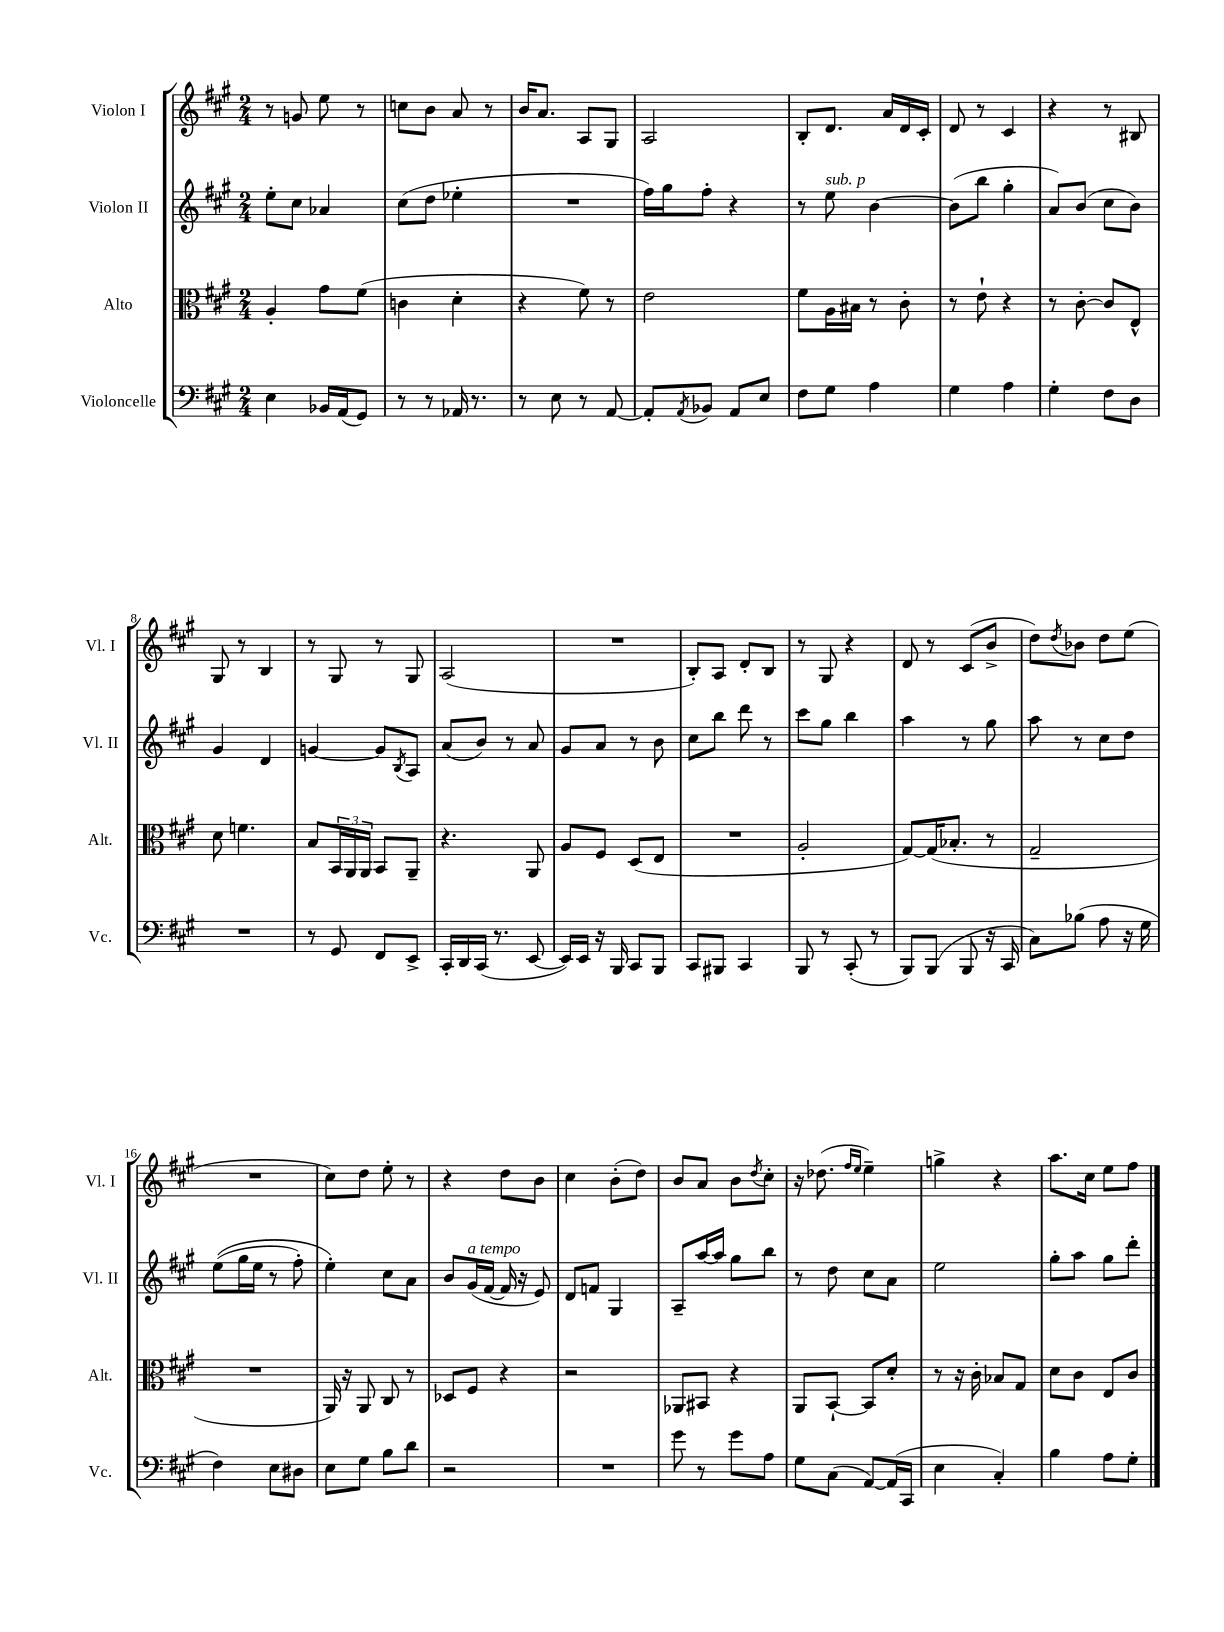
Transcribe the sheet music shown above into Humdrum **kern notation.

**kern	**kern	**kern	**kern
*staff4	*staff3	*staff2	*staff1
*clefF4	*clefC3	*clefG2	*clefG2
*k[f#c#g#]	*k[f#c#g#]	*k[f#c#g#]	*k[f#c#g#]
*M2/4	*M2/4	*M2/4	*M2/4
4E	4A'	8ee'	8r
.	.	8cc#	8g
16BB-	8g#	4a-	8ee
(16AA	.	.	.
8GG#)	(8f#	.	8r
=	=	=	=
8r	4c	(8cc#	8cc
8r	.	8dd	8b
16AA-	4d'	4ee-'	8a
8.r	.	.	.
.	.	.	8r
=	=	=	=
8r	4r	2r	16b
.	.	.	8.a
8E	.	.	.
8r	8f#)	.	8A
[8AA	8r	.	8G#
=	=	=	=
8AA']	2e	16ff#)	2A
.	.	16gg#	.
8qAA	.	.	.
8BB-	.	8ff#'	.
8AA	.	4r	.
8E	.	.	.
=	=	=	=
8F#	8f#	8r	8B'
8G#	16A	8ee	8.d
.	16B#	.	.
4A	8r	[4b	.
.	.	.	16a
.	8c#'	.	16d
.	.	.	16c#'
=	=	=	=
4G#	8r	(8b]	8d
.	8e`	8bb	8r
4A	4r	4gg#'	4c#
=	=	=	=
4G#'	8r	8a)	4r
.	[8c#'	(8b	.
8F#	8c#]	8cc#	8r
8D	8E^^	8b)	8B#
=	=	=	=
2r	8d	4g#	8G#
.	4.f	.	8r
.	.	4d	4B
=	=	=	=
8r	8B	[4g	8r
8GG#	24BB	.	8G#
.	24AA	.	.
.	24AA	.	.
8FF#	8BB	8g]	8r
.	.	8qB	.
8EE^	8AA~	8A	8G#
=	=	=	=
16CC#'	4.r	(8a	(2A
16DD	.	.	.
(16CC#	.	8b)	.
8.r	.	.	.
.	.	8r	.
[8EE	8AA	8a	.
=	=	=	=
16EE])	8A	8g#	2r
16EE	.	.	.
16r	8F#	8a	.
16BBB	.	.	.
8CC#	(8D	8r	.
8BBB	8E	8b	.
=	=	=	=
8CC#	2r	8cc#	8B')
8BBB#	.	8bb	8A
4CC#	.	8ddd	8d'
.	.	8r	8B
=	=	=	=
8BBB	2A'	8ccc#	8r
8r	.	8gg#	8G#
(8CC#'	.	4bb	4r
8r	.	.	.
=	=	=	=
8BBB)	[8G#)	4aa	8d
(8BBB	(16G#]	.	8r
.	8.B-'	.	.
8BBB	.	8r	(8c#
16r	8r	8gg#	8b^
16CC#	.	.	.
=	=	=	=
8C#)	2G#~	8aa	8dd)
.	.	.	8qdd
(8B-	.	8r	8b-
8A	.	8cc#	8dd
16r	.	8dd	(8ee
16G#	.	.	.
=	=	=	=
4F#)	2r	&((8ee	2r
.	.	16gg#	.
.	.	16ee	.
8E	.	8r	.
8D#	.	8ff#')	.
=	=	=	=
8E	16AA)	4ee'&)	8cc#)
.	16r	.	.
8G#	8AA	.	8dd
8B	8C#	8cc#	8ee'
8d	8r	8a	8r
=	=	=	=
2r	8D-	8b	4r
.	8F#	(16g#	.
.	.	[16f#	.
.	4r	16f#]	8dd
.	.	16r	.
.	.	8e)	8b
=	=	=	=
2r	2r	8d	4cc#
.	.	8f	.
.	.	4G#	(8b'
.	.	.	8dd)
=	=	=	=
8g#	8AA-	8A~	8b
8r	8BB#	[16aa	8a
.	.	16aa]	.
8g#	4r	8gg#	8b
.	.	.	8qdd
8A	.	8bb	8cc#'
=	=	=	=
8G#	8AA	8r	16r
.	.	.	(8.dd-
(8C#	[8BB`	8dd	.
.	.	.	16qqff#
.	.	.	16qqee
[8AA)	8BB]	8cc#	4ee~)
(16AA]	8d'	8a	.
16CC#	.	.	.
=	=	=	=
4E	8r	2ee	4gg^
.	16r	.	.
.	16c#'	.	.
4C#')	8B-	.	4r
.	8G#	.	.
=	=	=	=
4B	8d	8gg#'	8.aa
.	8c#	8aa	.
.	.	.	16cc#
8A	8E	8gg#	8ee
8G#'	8c#	8ddd'	8ff#
==	==	==	==
*-	*-	*-	*-
